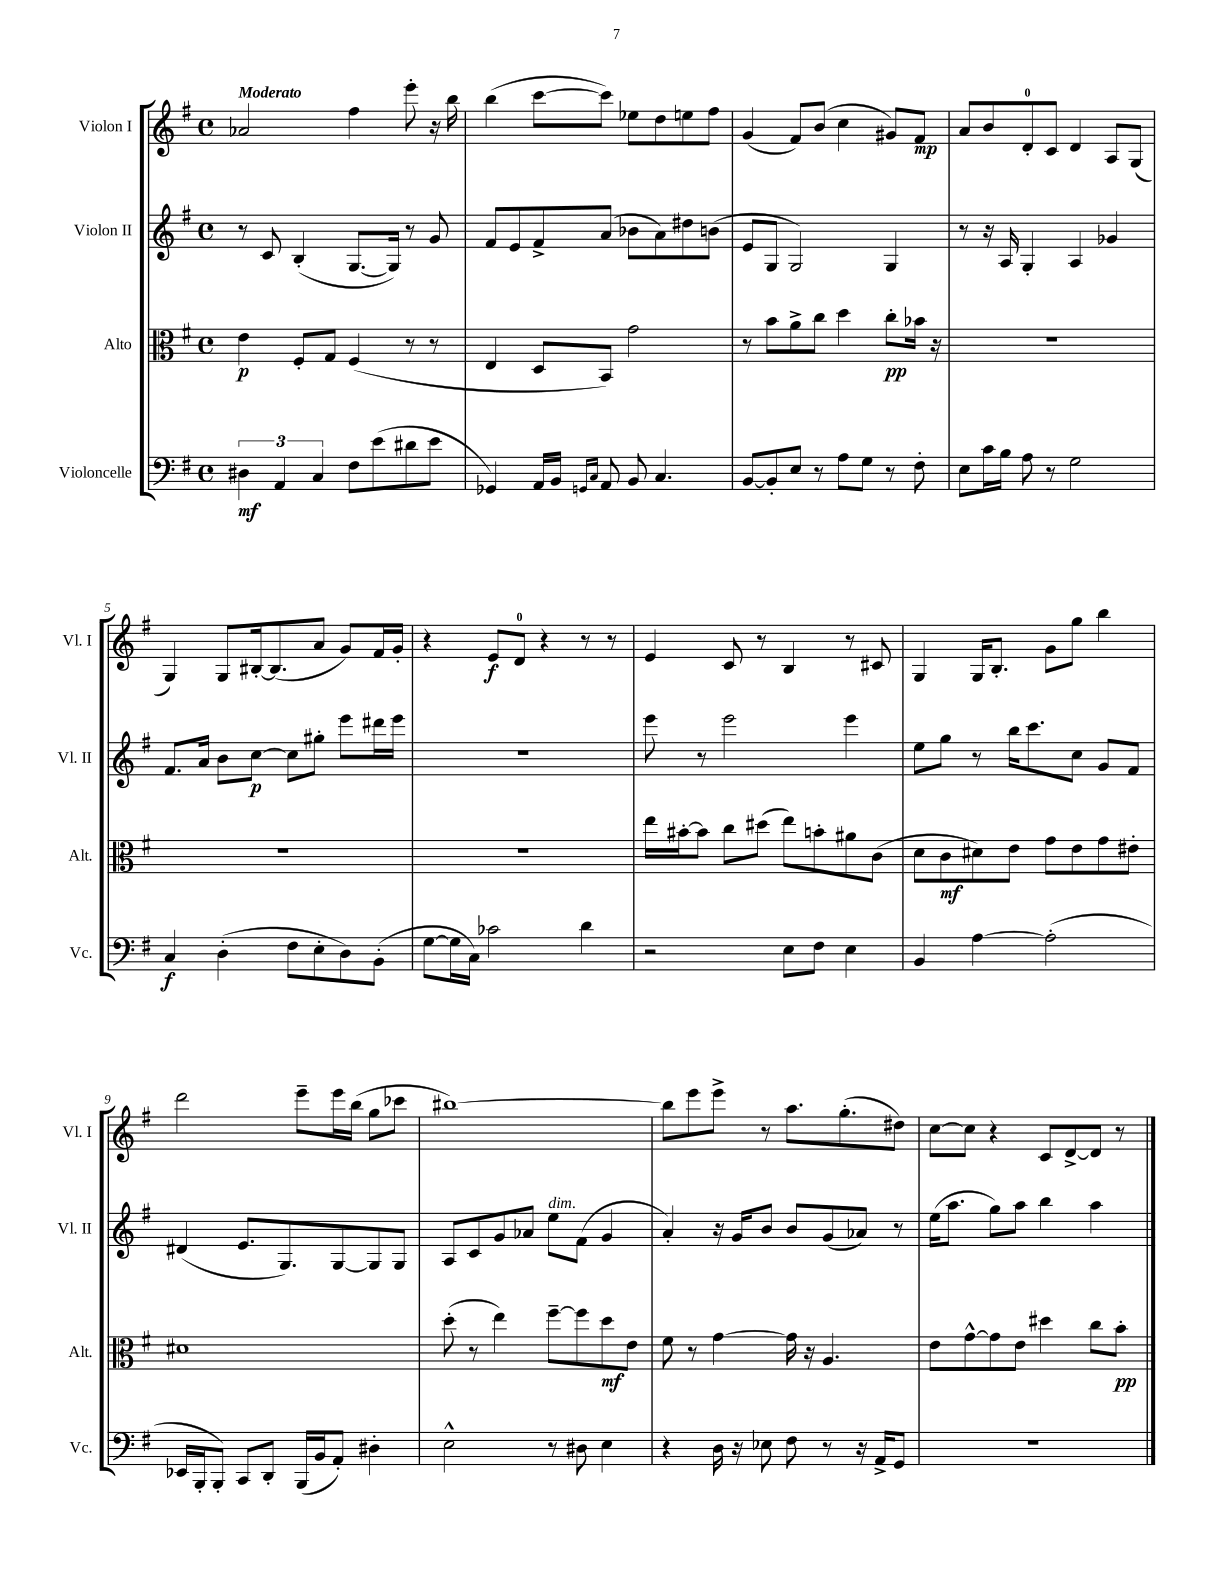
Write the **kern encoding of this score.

**kern	**kern	**kern	**kern
*staff4	*staff3	*staff2	*staff1
*clefF4	*clefC3	*clefG2	*clefG2
*k[f#]	*k[f#]	*k[f#]	*k[f#]
*M4/4	*M4/4	*M4/4	*M4/4
*met(c)	*met(c)	*met(c)	*met(c)
6D#\	4e\	8r	2a-/
.	.	8c/	.
6AA/	.	.	.
.	8F#'/L	(4B'/	.
6C/	.	.	.
.	8G/J	.	.
8F#\L	(4F#/	[8.G/L	4ff#\
(8e\	.	.	.
.	.	16G/]Jk)	.
8d#\	8r	8r	8eee'\
8e\J	8r	8g/	16r
.	.	.	16bb\
=	=	=	=
4GG-/)	4E/	8f#/L	(4bb\
.	.	8e/	.
16AA/LL	8D/L	8f#^/	[8ccc\L
16BB/JJ	.	.	.
16qqGG/LL	.	.	.
16qqC/JJ	.	.	.
8AA/	8BB/J)	(8a/J	8ccc\]J)
8BB/	2g\	8b-\L	8ee-\L
4.C/	.	8a\)	8dd\
.	.	8dd#\	8ee\
.	.	(8b\J	8ff#\J
=	=	=	=
[8BB/L	8r	8e/L	(4g/
8BB'/]	8b\L	8G/J	.
8E/J	8a^\	2G/)	8f#/L)
8r	8cc\J	.	(8b/J
8A\L	4dd\	.	4cc\
8G\J	.	.	.
8r	8cc'\L	4G/	8g#/L)
8F#'\	16b-\Jk	.	8f#/J
.	16r	.	.
=	=	=	=
8E\L	1r	8r	8a/L
16c\L	.	16r	8b/
16B\JJ	.	16A/	.
8A\	.	4G'/	8d'/
8r	.	.	8c/J
2G\	.	4A/	4d/
.	.	4g-/	8A/L
.	.	.	(8G/J
=	=	=	=
4C/	1r	8.f#/L	4G/)
.	.	16a/Jk	.
(4D'\	.	8b\L	8G/L
.	.	[8cc\J	[16B#'/k
.	.	.	(8.B#/]
8F#\L	.	8cc\]L	.
8E'\	.	8gg#'\J	8a/J
8D\)	.	8eee\L	8g/L)
(8BB'\J	.	16ddd#\L	16f#/L
.	.	16eee\JJ	16g'/JJ
=	=	=	=
[8G\L	1r	1r	4r
16G\]L	.	.	.
16C\JJ)	.	.	.
2c-\	.	.	8e/L
.	.	.	8d/J
.	.	.	4r
4d\	.	.	8r
.	.	.	8r
=	=	=	=
2r	16ee\LL	8eee\	4e/
.	[16b#'\J	.	.
.	8b#\]J	8r	.
.	8cc\L	2eee\	8c/
.	(8dd#\J	.	8r
8E\L	8ee\L)	.	4B/
8F#\J	8b'\	.	.
4E\	8a#\	4eee\	8r
.	(8c\J	.	8c#/
=	=	=	=
4BB/	8d\L	8ee\L	4G/
.	8c\	8gg\J	.
[4A\	8d#\)	8r	16G/LK
.	.	.	8.B'/J
.	8e\J	16bb\LK	.
.	.	8.ccc\	.
(2A'\]	8g\L	.	8g\L
.	8e\	8cc\J	8gg\J
.	8g\	8g/L	4bb\
.	8e#'\J	8f#/J	.
=	=	=	=
16EE-/LL	1d#	(4d#/	2ddd\
16BBB'/J	.	.	.
8BBB'/J)	.	.	.
8CC/L	.	8.e/L	.
8DD'/J	.	.	.
.	.	8.G/)	.
(16BBB/LL	.	.	8eee~\L
16BB/J	.	.	.
8AA'/J)	.	[8G/	16eee\L
.	.	.	(16bb\JJ
4D#'\	.	8G/]	8gg\L
.	.	8G/J	8ccc-\J
=	=	=	=
2E^^\	(8dd'\	8A/L	[1bb#)
.	8r	8c/	.
.	4ee\)	8g/	.
.	.	8a-/J	.
8r	[8ff#~\L	8ee\L	.
8D#\	8ff#\]	(8f#\J	.
4E\	8dd\	4g/	.
.	8e\J	.	.
=	=	=	=
4r	8f#\	4a'/)	8bb#\]L
.	8r	.	8eee\
16D\	[4g\	16r	8eee^\J
16r	.	16g/LK	.
8E-\	.	8b/J	8r
8F#\	16g\]	8b/L	8.aa\L
.	16r	.	.
8r	4.A/	(8g/	.
.	.	.	(8.gg'\
16r	.	8a-/J)	.
16AA^/LK	.	.	.
8GG/J	.	8r	8dd#\J)
=	=	=	=
1r	8e\L	(16ee\LK	[8cc\L
.	.	8.aa\J	.
.	[8g^^\	.	8cc\]J
.	8g\]	8gg\L)	4r
.	8e\J	8aa\J	.
.	4dd#\	4bb\	8c/L
.	.	.	[8d^/
.	8cc\L	4aa\	8d/]J
.	8b'\J	.	8r
==	==	==	==
*-	*-	*-	*-
